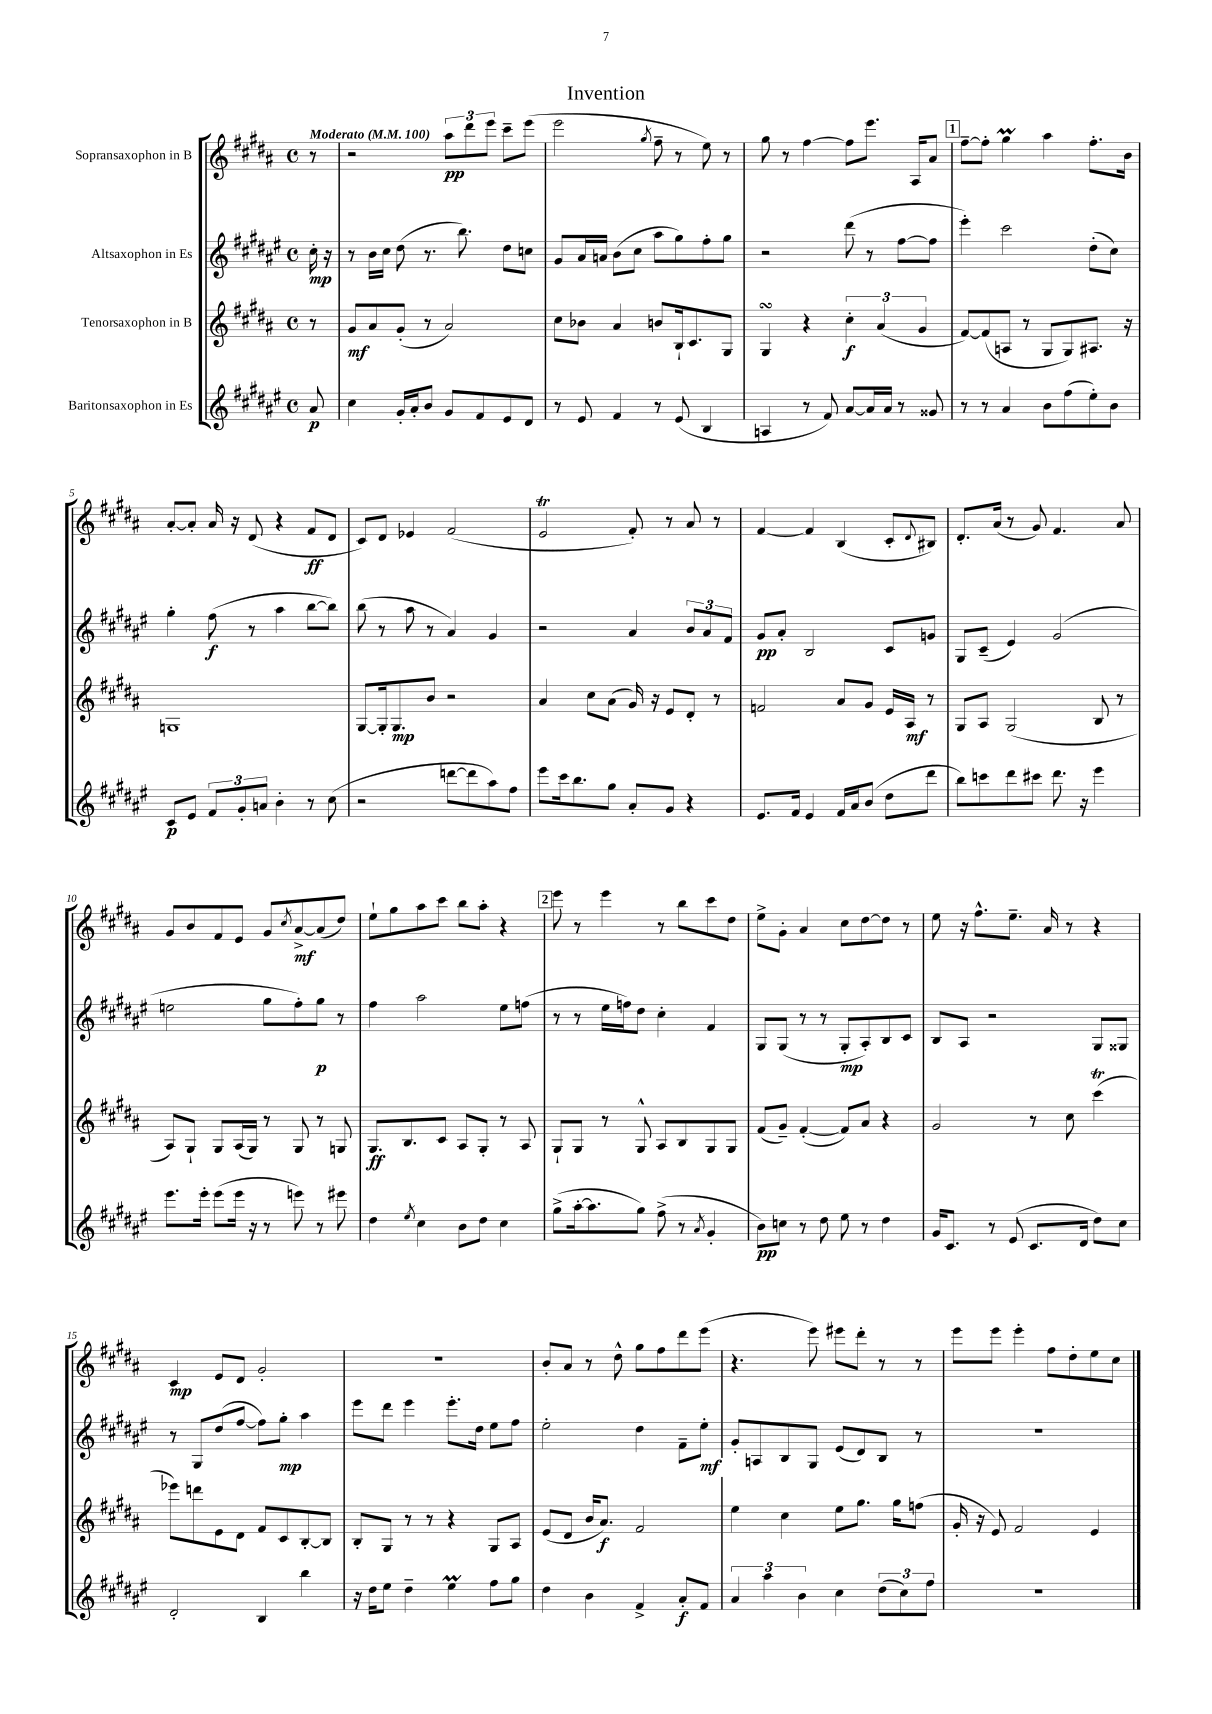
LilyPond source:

\header { title = "Invention" }
<<
\new StaffGroup <<
\new Staff = "s0" \with { instrumentName = "Sopransaxophon in B" } {
    \clef treble \key b \major \defaultTimeSignature \time 4/4 \partial 8 \tempo "Moderato" 4 = 100
    r8 |
    r2 \tuplet 3/2 { ais''8\pp dis'''8 e'''8 } cis'''8-- e'''8( |
    e'''2 \acciaccatura { gis''8 } fis''8-- r8 e''8) r8 |
    gis''8 r8 fis''4~ fis''8 e'''8. ais16 ais'8 |
    \mark \markup { \box "1" } fis''8~-- fis''8-. gis''4\prall ais''4 fis''8.-. b'16 |
    ais'8~-. ais'8-. ais'16 r16 dis'8( r4 fis'8\ff dis'8 |
    cis'8) dis'8 ees'4 fis'2( |
    e'2\trill fis'8-.) r8 ais'8 r8 |
    fis'4~ fis'4 b4( cis'8-. \appoggiatura { dis'8 } bis8) |
    dis'8.-. ais'16( r8 gis'8) fis'4. ais'8 |
    gis'8 b'8 fis'8 e'8 gis'8 \acciaccatura { cis''8 } ais'8~->\mf ais'8( dis''8) |
    e''8-! gis''8 ais''8 cis'''8 b''8 ais''8-. r4 |
    \mark \markup { \box "2" } e'''8 r8 e'''4 r8 b''8 cis'''8 dis''8 |
    e''8-> gis'8-. ais'4 cis''8 dis''8~ dis''8 r8 |
    e''8 r16 fis''8.-^ e''8.-- ais'16 r8 r4 |
    cis'4\mp e'8 dis'8 gis'2-. |
    R1 |
    b'8-. ais'8 r8 dis''8-^ gis''8 fis''8 dis'''8 e'''8( |
    r4. e'''8) eis'''8 dis'''8-. r8 r8 |
    e'''8 e'''8 e'''4-. fis''8 dis''8-. e''8 cis''8 \bar "|." |
}
\new Staff = "s1" \with { instrumentName = "Altsaxophon in Es" } {
    \clef treble \key fis \major \defaultTimeSignature \time 4/4 \partial 8
    cis''16-.\mp r16 |
    r8 b'16 cis''16 dis''8( r8. b''8.) dis''8 c''8 |
    gis'8 ais'16 a'16 b'8( cis''8 ais''8 gis''8) fis''8-. gis''8 |
    r2 dis'''8( r8 fis''8~ fis''8 |
    \mark \markup { \box "1" } eis'''4-.) cis'''2 dis''8-.( cis''8) |
    gis''4-. fis''8\f( r8 ais''4 b''8~ b''8) |
    b''8( r8 ais''8 r8 ais'4) gis'4 |
    r2 ais'4 \tuplet 3/2 { b'8 ais'8 fis'8 } |
    gis'8\pp ais'8-. b2 cis'8 g'8 |
    gis8 cis'8--( eis'4) gis'2( |
    e''2 gis''8 fis''8-.) gis''8\p r8 |
    fis''4 ais''2 eis''8 f''8( |
    \mark \markup { \box "2" } r8 r8 eis''16 f''16) dis''8 cis''4-. fis'4 |
    gis8 gis8( r8 r8 gis8-.\mp ais8-.) b8 cis'8 |
    b8 ais8 r2 gis8 gisis8 |
    r8 gis8 dis''8( fis''8~ fis''8) gis''8-.\mp ais''4 |
    eis'''8 dis'''8 eis'''4 eis'''8.-. dis''16 eis''8 fis''8 |
    eis''2-. dis''4 fis'8-- eis''8-.\mf |
    gis'8-. a8 b8 gis8 eis'8( dis'8) b8 r8 |
    r1 \bar "|." |
}
\new Staff = "s2" \with { instrumentName = "Tenorsaxophon in B" } {
    \clef treble \key b \major \defaultTimeSignature \time 4/4 \partial 8
    r8 |
    gis'8\mf ais'8 gis'8-.( r8 ais'2) |
    cis''8 bes'8 ais'4 b'8 b16-! cis'8. gis8 |
    gis4\turn r4 \tuplet 3/2 { cis''4-.\f ais'4( gis'4 } |
    \mark \markup { \box "1" } fis'8~) fis'8( a8 r8 gis8 gis8) ais8. r16 |
    g1 |
    gis8~ gis16-. gis8.\mp b'8 r2 |
    ais'4 cis''8 ais'8( gis'16) r16 e'8 dis'8-. r8 |
    f'2 ais'8 gis'8 e'16 ais16\mf r8 |
    gis8 ais8 gis2( b8 r8 |
    ais8) gis8-! gis8 ais16( gis16) r8 gis8 r8 g8 |
    gis8.\ff b8. cis'8 ais8 gis8-. r8 ais8 |
    \mark \markup { \box "2" } gis8-! gis8 r8 gis8-^ ais8 b8 gis8 gis8 |
    fis'8( gis'8--) fis'4~-.( fis'8) ais'8 r4 |
    gis'2 r8 cis''8 cis'''4\trill( |
    ees'''8) d'''8 e'8 dis'8 fis'8 cis'8 b8~-. b8 |
    b8-. gis8 r8 r8 r4 gis8 ais8 |
    e'8( dis'8 b'16 ais'8.\f) fis'2 |
    e''4 cis''4 e''8 gis''8. gis''16 f''8( |
    gis'16-. r16 e'8) fis'2 e'4 \bar "|." |
}
\new Staff = "s3" \with { instrumentName = "Baritonsaxophon in Es" } {
    \clef treble \key fis \major \defaultTimeSignature \time 4/4 \partial 8
    ais'8\p |
    cis''4 gis'16-. ais'16-. b'8 gis'8 fis'8 eis'8 dis'8 |
    r8 eis'8 fis'4 r8 eis'8( b4 |
    a4 r8 fis'8) ais'8~ ais'16 ais'16 r8 gisis'8 |
    \mark \markup { \box "1" } r8 r8 ais'4 b'8 fis''8( eis''8-.) b'8 |
    cis'8\p eis'8 \tuplet 3/2 { fis'8 gis'8-. a'8 } b'4-. r8 cis''8( |
    r2 d'''8~ d'''8 ais''8) fis''8 |
    eis'''8 cis'''16 b''8. gis''8 ais'8-. gis'8 r4 |
    eis'8. fis'16 eis'4 fis'16 ais'16 b'8( dis''8 dis'''8 |
    b''8) c'''8 dis'''8 cis'''8 dis'''8. r16 eis'''4 |
    eis'''8. eis'''16-. eis'''8( eis'''16 r16 r8 e'''8) r8 eis'''8 |
    dis''4 \acciaccatura { eis''8 } cis''4 b'8 dis''8 cis''4 |
    \mark \markup { \box "2" } gis''8->( ais''16~-. ais''8. gis''8) fis''8->( r8 \acciaccatura { ais'8 } gis'4-. |
    b'8\pp) c''8 r8 dis''8 eis''8 r8 dis''4 |
    gis'16 cis'8. r8 eis'8( cis'8. dis'16 dis''8) cis''8 |
    dis'2-. b4 b''4 |
    r16 dis''16 eis''8 dis''4-- eis''4\prall fis''8 gis''8 |
    dis''4 b'4 fis'4-> ais'8-.\f fis'8 |
    \tuplet 3/2 { ais'4 ais''4 b'4 } cis''4 \tuplet 3/2 { dis''8( cis''8) fis''8 } |
    R1 \bar "|." |
}
>>
>>
